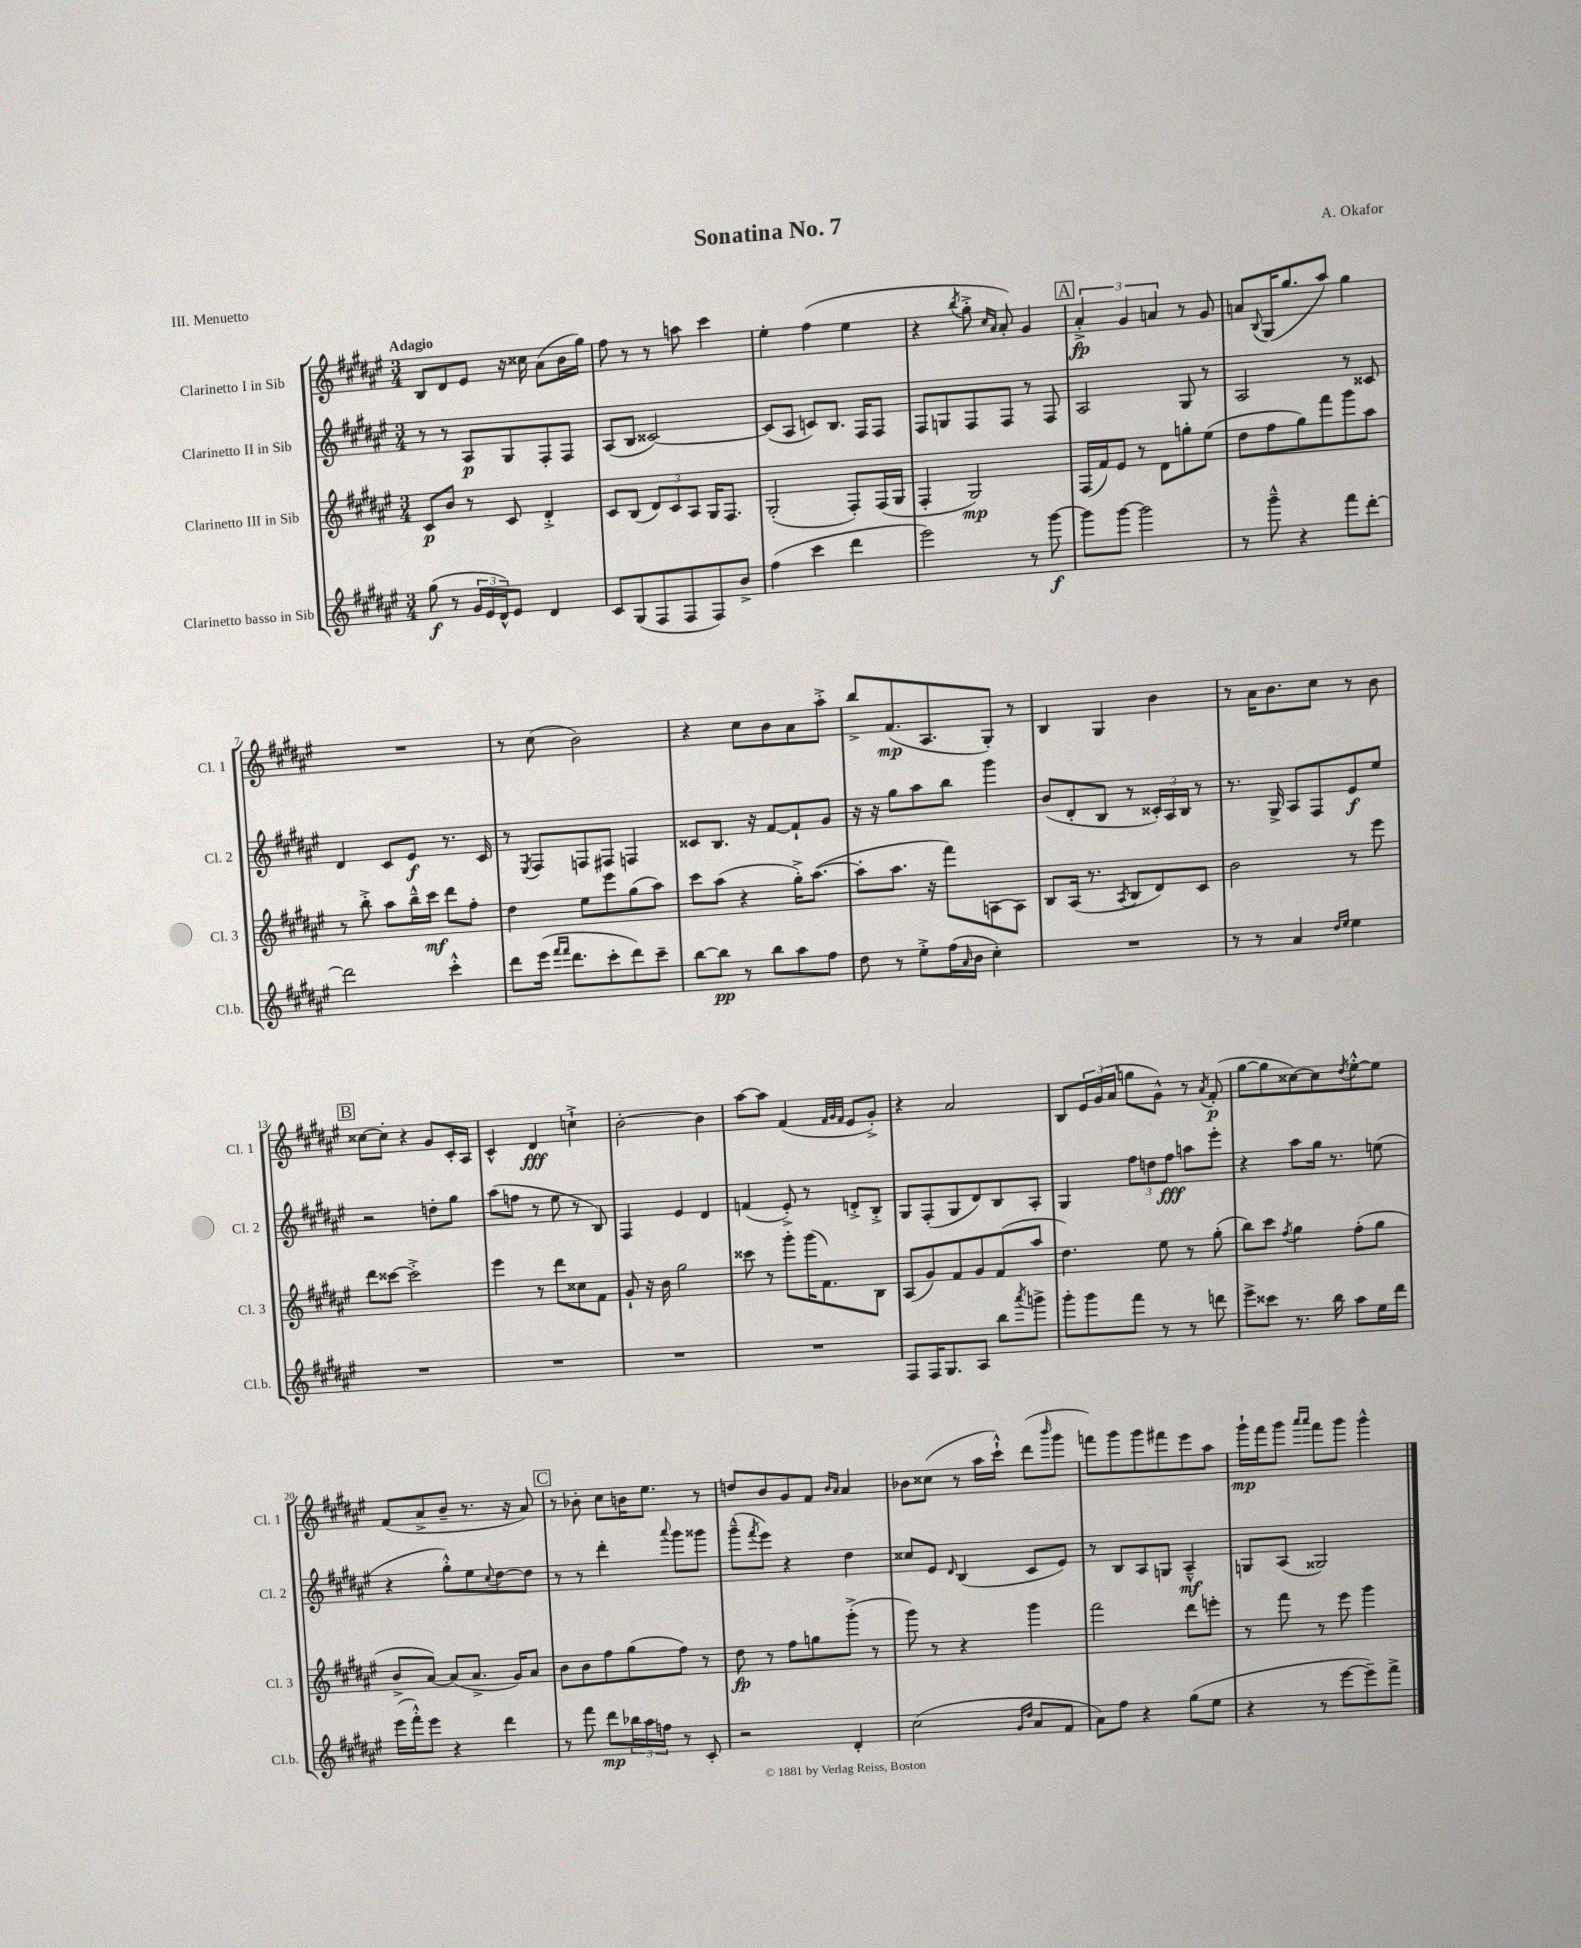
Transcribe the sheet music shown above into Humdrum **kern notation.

**kern	**kern	**kern	**kern
*staff4	*staff3	*staff2	*staff1
*clefG2	*clefG2	*clefG2	*clefG2
*k[f#c#g#d#a#e#]	*k[f#c#g#d#a#e#]	*k[f#c#g#d#a#e#]	*k[f#c#g#d#a#e#]
*M3/4	*M3/4	*M3/4	*M3/4
(8gg#\	8c#/L	8r	8B/L
8r	8b/J	8r	8d#/
24g#/LL	8r	8A#/L	8e#/J
24e#/	.	.	.
24d#^^/J)	.	.	.
8e#/J	8c#/	8G#/	16r
.	.	.	16cc##\
4d#/	4d#'^/	8F#'/	(8a#\L
.	.	8F#/J	16b\L
.	.	.	16gg#\JJ)
=	=	=	=
8c#/L	8c#/L	(8A#/L	8ff#\
(8G#/	(8B/J	8B/J	8r
8F#/	12d#/L)	[2c##/)	8r
.	12c#/	.	.
8F#/	.	.	8aa\
.	12A#/J	.	.
8F#/)	16G#/LK	.	4ccc#\
.	8.F#/J	.	.
8b^/J	.	.	.
=	=	=	=
(4ff#\	(2G#'/	(8c##/]L	4ee#'\
.	.	8A#/J	.
4ccc#\	.	8c/L)	(4ff#\
.	.	8.B/J	.
4ddd#\	8F#'/L)	.	4ee#\
.	.	16F#/LK	.
.	(16F#/L	8F#/J	.
.	16G#/JJ	.	.
=	=	=	=
2eee#\)	4F#'/	8F#/L	4r
.	.	8G/	.
.	.	.	8qbb/
.	2G#/)	8F#/	8gg#'^\
.	.	.	16qqcc#/LL
.	.	.	16qqa#/JJ
.	.	8F#/J	8a#'/)
8r	.	8r	4g#/
[8ggg#\	.	8F#/	.
=	=	=	=
8ggg#\]L	(16F#/LL	2A#/	6a#'^/
.	16f#/J)	.	.
[8ggg#\J	8e#/J	.	.
.	.	.	6g#/
2ggg#\]	8r	.	.
.	.	.	6a/
.	8d#\L	.	.
.	8gg'\	8G#/	8r
.	(8ee#\J	8r	8g#/
=	=	=	=
8r	8dd#\L	2A#/	8a/L
.	.	.	8qqB/
8ggg#~^^\	8ff#\	.	(16G#/K
.	.	.	8.gg#/
4r	8gg#\)	.	.
.	8fff#\	.	8aa#/J)
8fff#\L	8ggg#\	8r	4gg#\
[8ddd#'\J	8aa#\J	8c##/	.
=	=	=	=
2ddd#\]	8r	4d#/	2.r
.	8bb'^\	.	.
.	8aa#\L	8c#/L	.
.	16bb~^^\L	8e#/J	.
.	16ccc#\JJ	.	.
4ccc#'^^\	8ddd#\L	8.r	.
.	8ff#'\J	.	.
.	.	16c#/	.
=	=	=	=
8ddd#\L	4dd#\	8r	8r
.	.	8qE#/	.
(16eee#\Jk	.	8F#/L	(8cc#\
16qqfff#/LL	.	.	.
16qqfff#/JJ	.	.	.
8.ddd#\L	.	.	.
.	8ee#\L	8F/	2b\)
8ccc#'\	8eee#\	8F#/J	.
8ddd#\)	(8gg#\	4F/	.
8ccc#~\J	8aa#\J)	.	.
=	=	=	=
[8bb\L	8ccc#\L	8c##/L	4r
8bb\]J	(8aa#\J	8.B/J	.
8r	4r	.	8cc#\L
.	.	16r	.
8bb\L	.	[8f#/L	8b\
8aa#\	16gg#'^\LK)	8f#`/]	8a#\
.	([8.aa#\J	.	.
8ff#\J	.	8g#/J	8aa#'^\J
=	=	=	=
8dd#\	8aa#'\]L	16r	8bb^/L
.	.	16r	.
8r	8.aa#\J	8gg#\L	(8.f#/
8ee#'^\L	.	8aa#\	.
.	16r	.	8.A#/
(16ff#\L	8fff#\L)	8bb\J	.
16qqa#/	.	.	.
16b\JJ	.	.	.
4cc#'\)	[8A\	4ggg#\	8G#'/J)
.	8A\]J	.	8r
=	=	=	=
2.r	8B/L	(8b/L	4B/
.	(16A#/Jk	8d#'/	.
.	8.r	.	.
.	.	8B/J	4G#/
.	8qA#/	.	.
.	8B/L	8r	.
.	8d#/)	24c##'/LL)	4b\
.	.	24A#/	.
.	.	24B/JJ	.
.	8c#/J	8r	.
=	=	=	=
8r	2b\	8.r	8r
8r	.	.	16a#\LK
.	.	16G#^/	8.b\
4a#/	.	8A#/L	.
.	.	8F#/	8cc#\J
16qqdd#/LL	.	.	.
16qqee#/JJ	.	.	.
4ee#\	8r	8e#/	8r
.	8eee#\	8ee#/J	8b\
=	=	=	=
2.r	8ddd#\L	2r	[8cc##\L
.	[8ccc##\J	.	8cc##'\]J
.	2ccc##'^\]	.	4r
.	.	8dd'\L	8g#/L
.	.	8gg#\J	16c#'/L
.	.	.	16A#/JJ
=	=	=	=
2.r	4eee#\	(8aa#\L	4c#^^/
.	.	8ff\J	.
.	8r	8r	4d#/
.	8ddd#\L	8ee#\	.
.	8cc##\	8r	4cc`^\
.	8f#\J	8B/)	.
=	=	=	=
2.r	8g#`/	4F#/	[2b'\
.	16r	.	.
.	16b\	.	.
.	2gg#\	4e#/	.
.	.	4d#/	4b\]
=	=	=	=
2.r	8ccc##\	(4f/	[8aa#\L
.	8r	.	8aa#\]J
.	8ggg#'\L	8e#'^/)	(4f#/
.	(16ggg#\K	8r	.
.	8.f#\)	.	.
.	.	.	32qqf#/LLL
.	.	.	32qqg#/
.	.	.	32qqf#/JJJ
.	.	8d'^/L	8e#/L
.	8B\J	8B'^/J	8g#'^/J)
=	=	=	=
8F#/L	(8A#/L	8G#/L	4r
16F#/K	8g#/)	(8F#'/	.
8.G#/	.	.	.
.	8f#/	8G#/	2a#/
8A#/J	8g#/	8d#/)	.
8bb\L	(8f#/	8B/	.
8qaaa#/	.	.	.
8ggg^\J	8aa#/J	8A#'/J	.
=	=	=	=
8ggg#'\L	4.dd#\)	4G#/	8B/L
8ggg#\	.	.	24e#/L
.	.	.	(24g#/
.	.	.	24a#/JJ
8fff#\J	.	12ff#\L	8gg\L
.	.	12dd\	.
8r	8ee#\	.	8g#^^\J)
.	.	12ff#\J	.
8r	8r	8aa\L	8r
.	.	.	8qa#/
8ddd\	(8gg#'\	8eee#'\J	(8f#'/
=	=	=	=
8eee#^\L	8bb\L)	4r	[8gg#\L
8ccc##\J	8ccc#\J	.	8gg#\]
.	8qff#/	.	.
8.r	4gg#\	8aa#\L	[8cc##\)
.	.	16gg#\Jk	8cc##\]
16bb\	.	8.r	.
.	.	.	8qdd#/
8aa#\L	(8ff#'\L	.	[8ee#'^^\
16ee#\L	8gg#\J	(8ee\	8ee#\]J
16ddd#\JJ	.	.	.
=	=	=	=
(16eee#\LL	8b^/L	4r	(8f#/L
16fff#'^^\J)	.	.	.
8eee#\J	[8a#/J)	.	8a#^/
4r	(8a#/]L	8gg#'^^\L)	8b~/J
.	8.a#^/J	8ee#\	8.r
.	.	8qqcc#/	.
4ddd#\	.	[8dd#\	.
.	16g#/LK)	.	16r
.	8a#/J	8dd#\]J	8a#/)
=	=	=	=
8r	8b\L	8r	8r
8fff#\	8b\	8r	8b-'\
8ddd#\L	8ff#\	4ddd#'\	8cc#\L
24bb-\L	(8gg#\	.	16b\K
24aa#\	.	.	.
.	.	.	8.ee#\J
24ff\JJ	.	.	.
.	.	8qqaaa#/	.
8r	8ff#\J)	8ggg#\L	.
8c#'/	8r	8ggg##\J	8r
=	=	=	=
2r	8dd#\	(8ggg#~^^\L	8dd/L
.	.	8qfff#/	.
.	8r	8eee#\J)	8b/
.	8ff#\L	4r	8g#/
.	8gg\	.	8f#/J
.	.	.	16qqb/LL
.	.	.	16qqa#/JJ
4d#'/	(8ggg#'^\J	4dd#\	4a#/
.	8r	.	.
=	=	=	=
(2cc#\	8ggg#\)	8cc##/L	8b-\L
.	8r	8e#/J	(8cc##\J
.	.	16qqd#/	.
.	4r	(4B/	8r
.	.	.	16aa#\LL
.	.	.	16ccc#`^^\JJ)
16qqg#/LL	.	.	.
16qqdd#/JJ	.	.	.
8a#/L	4ggg#\	8c#/L	(8ddd#\L
.	.	.	16qqbbb/
8f#/J	.	8e#/J)	8ggg#\J
=	=	=	=
8a#\L)	2fff#\	8r	8fff\L)
8ff#\J	.	8B/L	8ggg#\
4r	.	8A#/	8ggg#\
.	.	8G/J	8fff#\
(8gg#\L	8ddd#\L	4A#~^^/	8eee#\
8ee#\J	8eee'\J	.	8aa#\J
=	=	=	=
4r	8r	8G/L	16ggg#`\LL
.	.	.	16fff#\J
.	8fff#\	(8A#/J	8ggg#\J
.	.	.	16qqaaa#/LL
.	.	.	16qqaaa#/JJ
8r	8r	2G##/)	8fff#\L
[8eee#\L	8eee#\	.	8ggg#\J
8eee#~\])	4ggg#\	.	4ggg#^^\
8fff#^\J	.	.	.
==	==	==	==
*-	*-	*-	*-
